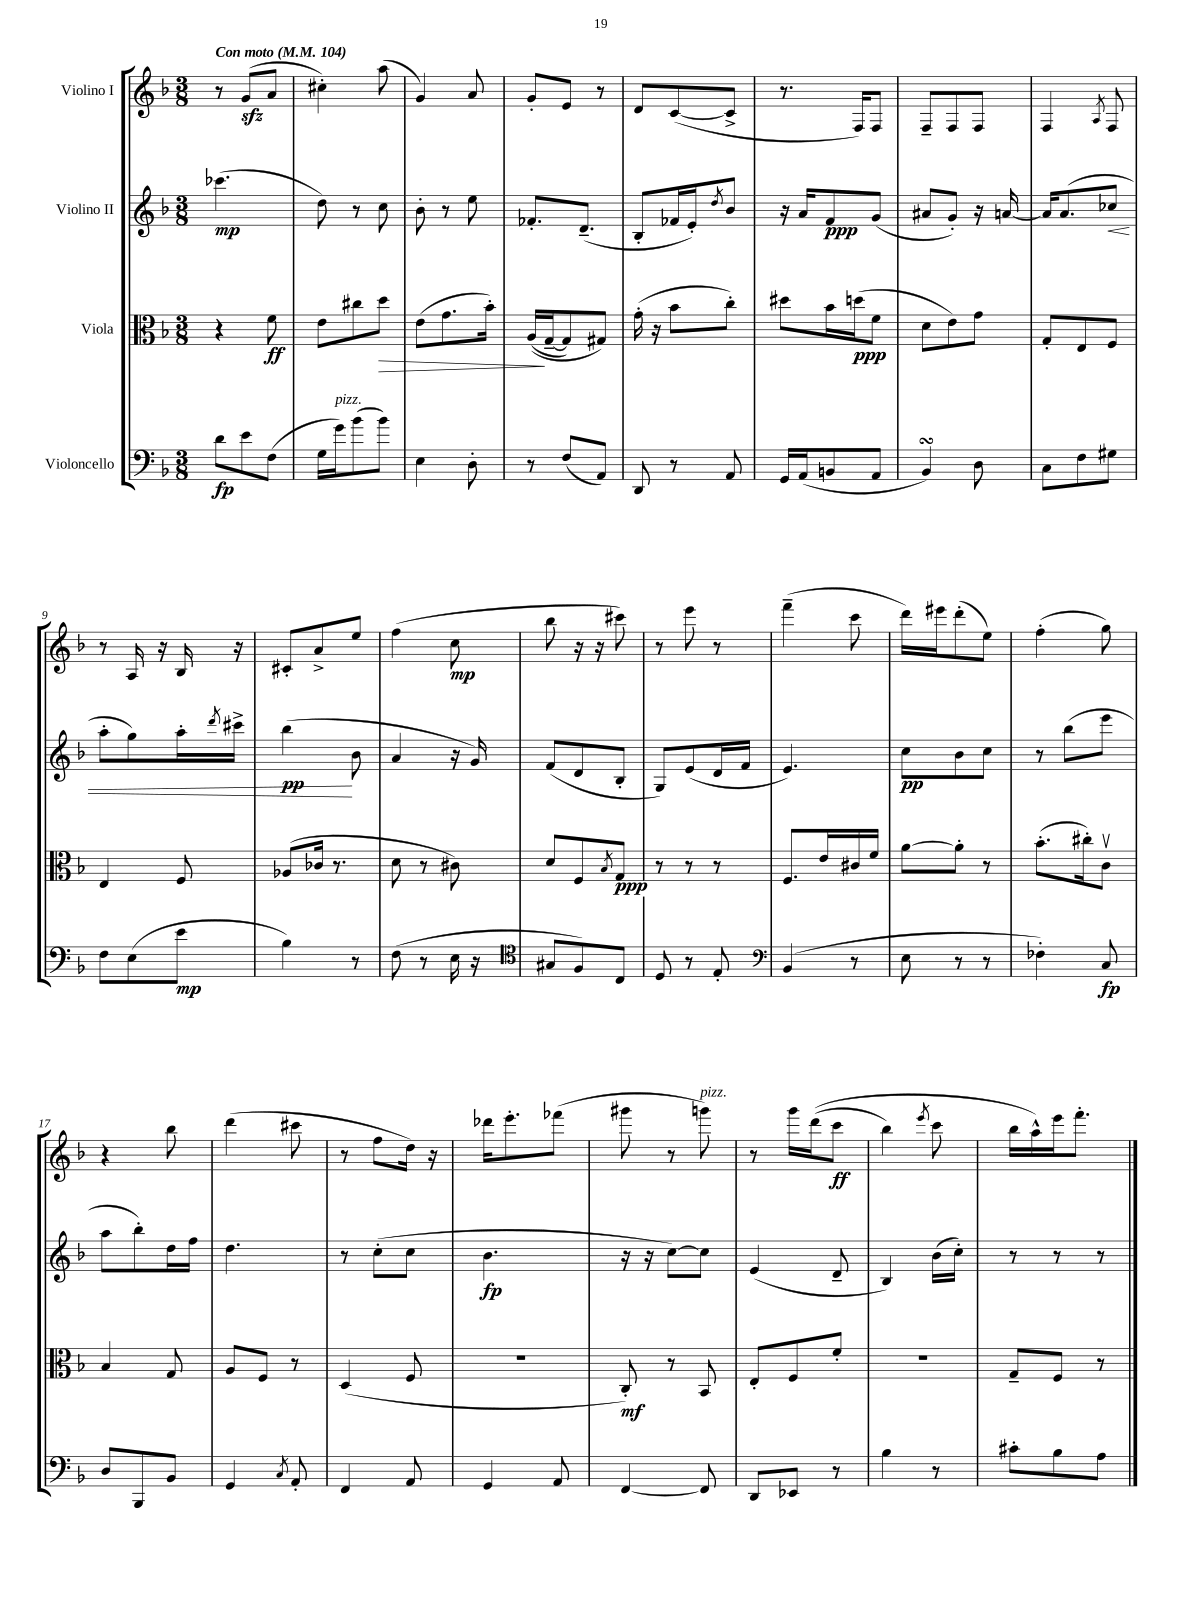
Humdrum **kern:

**kern	**dynam	**kern	**dynam	**kern	**dynam	**kern	**dynam
*part4	*part4	*part3	*part3	*part2	*part2	*part1	*part1
*staff4	*staff4	*staff3	*staff3	*staff2	*staff2	*staff1	*staff1
*I"Violoncello	*	*I"Viola	*	*I"Violino II	*	*I"Violino I	*
*clefF4	*	*clefC3	*	*clefG2	*	*clefG2	*
*k[b-]	*	*k[b-]	*	*k[b-]	*	*k[b-]	*
*M3/8	*	*M3/8	*	*M3/8	*	*M3/8	*
*MM104	*	*MM104	*	*MM104	*	*MM104	*
=1	=1	=1	=1	=1	=1	=1	=1
!	!	!	!	!	!	!LO:TX:a:B:t=Con moto	!
8d\L	fp	4r	.	(4.ccc-X\	mp	8r	.
8e\	.	.	.	.	.	(8gzz/L	.
(8F\J	.	8f\	ff	.	.	8a/J	.
=2	=2	=2	=2	=2	=2	=2	=2
16G\LL	.	8e\L	.	8dd\)	.	4cc#X'\)	.
!LO:TX:a:i:t=pizz.	!	!	!	!	!	!	!
16g\J)	.	.	.	.	.	.	.
(8b-\	.	8cc#X\	.	8r	.	.	.
!	!	!	!LO:HP:b	!	!	!	!
8b-\J)	.	8dd\J	>	8cc\	.	(8aa\	.
=3	=3	=3	=3	=3	=3	=3	=3
4E\	.	(8e\L	.	8b-'\	.	4g/)	.
.	.	8.g\	.	8r	.	.	.
8D'\	.	.	.	8ee\	.	8a/	.
.	.	16b-'\Jk)	.	.	.	.	.
=4	=4	=4	=4	=4	=4	=4	=4
8r	.	((16A/LL	.	8.f-X'/L	.	8g'/L	.
.	.	[16G~/J	]	.	.	.	.
(8F/L	.	8G/])	.	.	.	8e/J	.
.	.	.	.	(8.d~/J	.	.	.
8AA/J)	.	8G#X/J)	.	.	.	8r	.
=5	=5	=5	=5	=5	=5	=5	=5
8DD/	.	(16g'\	.	8B-'/L	.	8d/L	.
.	.	16r	.	.	.	.	.
8r	.	8b-\L	.	16f-X/L	.	([8c/	.
.	.	.	.	16e'/J)	.	.	.
.	.	.	.	8qdd/	.	.	.
8AA/	.	8cc'\J)	.	8b-/J	.	8c^/J]	.
=6	=6	=6	=6	=6	=6	=6	=6
16GG/LL	.	8dd#X\L	.	16r	.	8.r	.
(16AA/J	.	.	.	16a/KL	.	.	.
8BBn/	.	16b-\L	.	8f/	ppp	.	.
.	.	(16ddn\J	ppp	.	.	16F/KL)	.
8AA/J	.	8f\J	.	(8g/J	.	8F/J	.
=7	=7	=7	=7	=7	=7	=7	=7
4BB-sSSs/)	.	8d\L	.	8a#X/L	.	8F~/L	.
.	.	8e\)	.	8g'/J)	.	8F/	.
8D\	.	8g\J	.	16r	.	8F/J	.
.	.	.	.	[16an/	.	.	.
=8	=8	=8	=8	=8	=8	=8	=8
8C\L	.	8G'/L	.	16a/KL]	.	4F/	.
.	.	.	.	(8.a/	.	.	.
8F\	.	8E/	.	.	.	.	.
.	.	.	.	.	.	8qA/	.
!	!	!	!	!	!LO:HP:b	!	!
8G#X\J	.	8F/J	.	8cc-X/J	<	8F/	.
!!LO:LB:g=z
=9	=9	=9	=9	=9	=9	=9	=9
8F\L	.	4E/	.	8aa'\L	.	8r	.
(8E\	.	.	.	8gg\)	.	16A/	.
.	.	.	.	.	.	16r	.
8e\J	mp	8F/	.	16aa'\L	.	16B-/	.
.	.	.	.	8qddd/	.	.	.
.	.	.	.	16ccc#X^\JJ	.	16r	.
=10	=10	=10	=10	=10	=10	=10	=10
4B-\)	.	(8A-X/L	.	(4bb-\	pp	8c#X'/L	.
.	.	16c-X/Jk	.	.	.	8a^/	.
.	.	8.r	.	.	.	.	.
8r	.	.	.	8b-\	[	8ee/J	.
=11	=11	=11	=11	=11	=11	=11	=11
(8F\	.	8d\	.	4a/	.	(4ff\	.
8r	.	8r	.	.	.	.	.
16E\	.	8c#X\)	.	16r	.	8cc\	mp
16r	.	.	.	16g/)	.	.	.
=12	=12	=12	=12	=12	=12	=12	=12
*clefC4	*	*	*	*	*	*	*
8G#X/L	.	8d/L	.	(8f/L	.	8bb-\	.
8F/)	.	8F/	.	8d/	.	16r	.
.	.	.	.	.	.	16r	.
.	.	8qB-/	.	.	.	.	.
8C/J	.	8G/J	ppp	8B-'/J	.	8ccc#X\)	.
=13	=13	=13	=13	=13	=13	=13	=13
8D/	.	8r	.	8G/L)	.	8r	.
8r	.	8r	.	(8e/	.	8eee\	.
8E'/	.	8r	.	16d/L	.	8r	.
.	.	.	.	16f/JJ	.	.	.
=14	=14	=14	=14	=14	=14	=14	=14
*clefF4	*	*	*	*	*	*	*
(4BB-/	.	8.F/L	.	4.e/)	.	(4fff~\	.
.	.	16e/L	.	.	.	.	.
8r	.	16c#X/	.	.	.	8ccc\	.
.	.	16f/JJ	.	.	.	.	.
=15	=15	=15	=15	=15	=15	=15	=15
8E\	.	[8a\L	.	8cc\L	pp	16ddd\LL)	.
.	.	.	.	.	.	16eee#X\J	.
8r	.	8a'\J]	.	8b-\	.	(8ddd'\	.
8r	.	8r	.	8cc\J	.	8ee\J)	.
=16	=16	=16	=16	=16	=16	=16	=16
4F-X'\)	.	(8.b-'\L	.	8r	.	(4ff'\	.
.	.	.	.	(8bb-\L	.	.	.
.	.	16cc#X'\k)	.	.	.	.	.
8C/	fp	8cv\J	.	8eee\J	.	8gg\)	.
!!LO:LB:g=z
=17	=17	=17	=17	=17	=17	=17	=17
8D/L	.	4B-/	.	8aa\L	.	4r	.
8BBB-/	.	.	.	8bb-'\)	.	.	.
8BB-/J	.	8G/	.	16dd\L	.	8bb-\	.
.	.	.	.	16ff\JJ	.	.	.
=18	=18	=18	=18	=18	=18	=18	=18
4GG/	.	8A/L	.	4.dd\	.	(4ddd\	.
.	.	8F/J	.	.	.	.	.
8qC/	.	.	.	.	.	.	.
8AA'/	.	8r	.	.	.	8ccc#X\	.
=19	=19	=19	=19	=19	=19	=19	=19
4FF/	.	(4D/	.	8r	.	8r	.
.	.	.	.	(8cc'\L	.	8ff\L	.
8AA/	.	8F/	.	8cc\J	.	16dd\Jk)	.
.	.	.	.	.	.	16r	.
=20	=20	=20	=20	=20	=20	=20	=20
4GG/	.	4.r	.	4.b-\	fp	16ddd-X\KL	.
.	.	.	.	.	.	8.eee'\	.
8AA/	.	.	.	.	.	(8fff-X\J	.
=21	=21	=21	=21	=21	=21	=21	=21
[4FF/	.	8C'/)	mf	16r	.	8ggg#X\	.
.	.	.	.	16r	.	.	.
.	.	8r	.	[8cc\L)	.	8r	.
!	!	!	!	!	!	!LO:TX:a:i:t=pizz.	!
8FF/]	.	8BB-/	.	8cc\J]	.	8gggn\)	.
=22	=22	=22	=22	=22	=22	=22	=22
8DD/L	.	8E'/L	.	(4e/	.	8r	.
8EE-X/J	.	8F/	.	.	.	16ggg\LL	.
.	.	.	.	.	.	((16ddd\J	.
8r	.	8f'/J	.	8d~/	.	8ccc\J	ff
=23	=23	=23	=23	=23	=23	=23	=23
4B-\	.	4.r	.	4B-/)	.	4bb-\)	.
.	.	.	.	.	.	8qeee/	.
8r	.	.	.	(16b-\LL	.	8ccc\	.
.	.	.	.	16cc'\JJ)	.	.	.
=24	=24	=24	=24	=24	=24	=24	=24
8c#X'\L	.	8G~/L	.	8r	.	16bb-\LL	.
.	.	.	.	.	.	16aa^^\)	.
8B-\	.	8F/J	.	8r	.	16eee\J	.
.	.	.	.	.	.	8.fff'\J	.
8A\J	.	8r	.	8r	.	.	.
==	==	==	==	==	==	==	==
*-	*-	*-	*-	*-	*-	*-	*-
